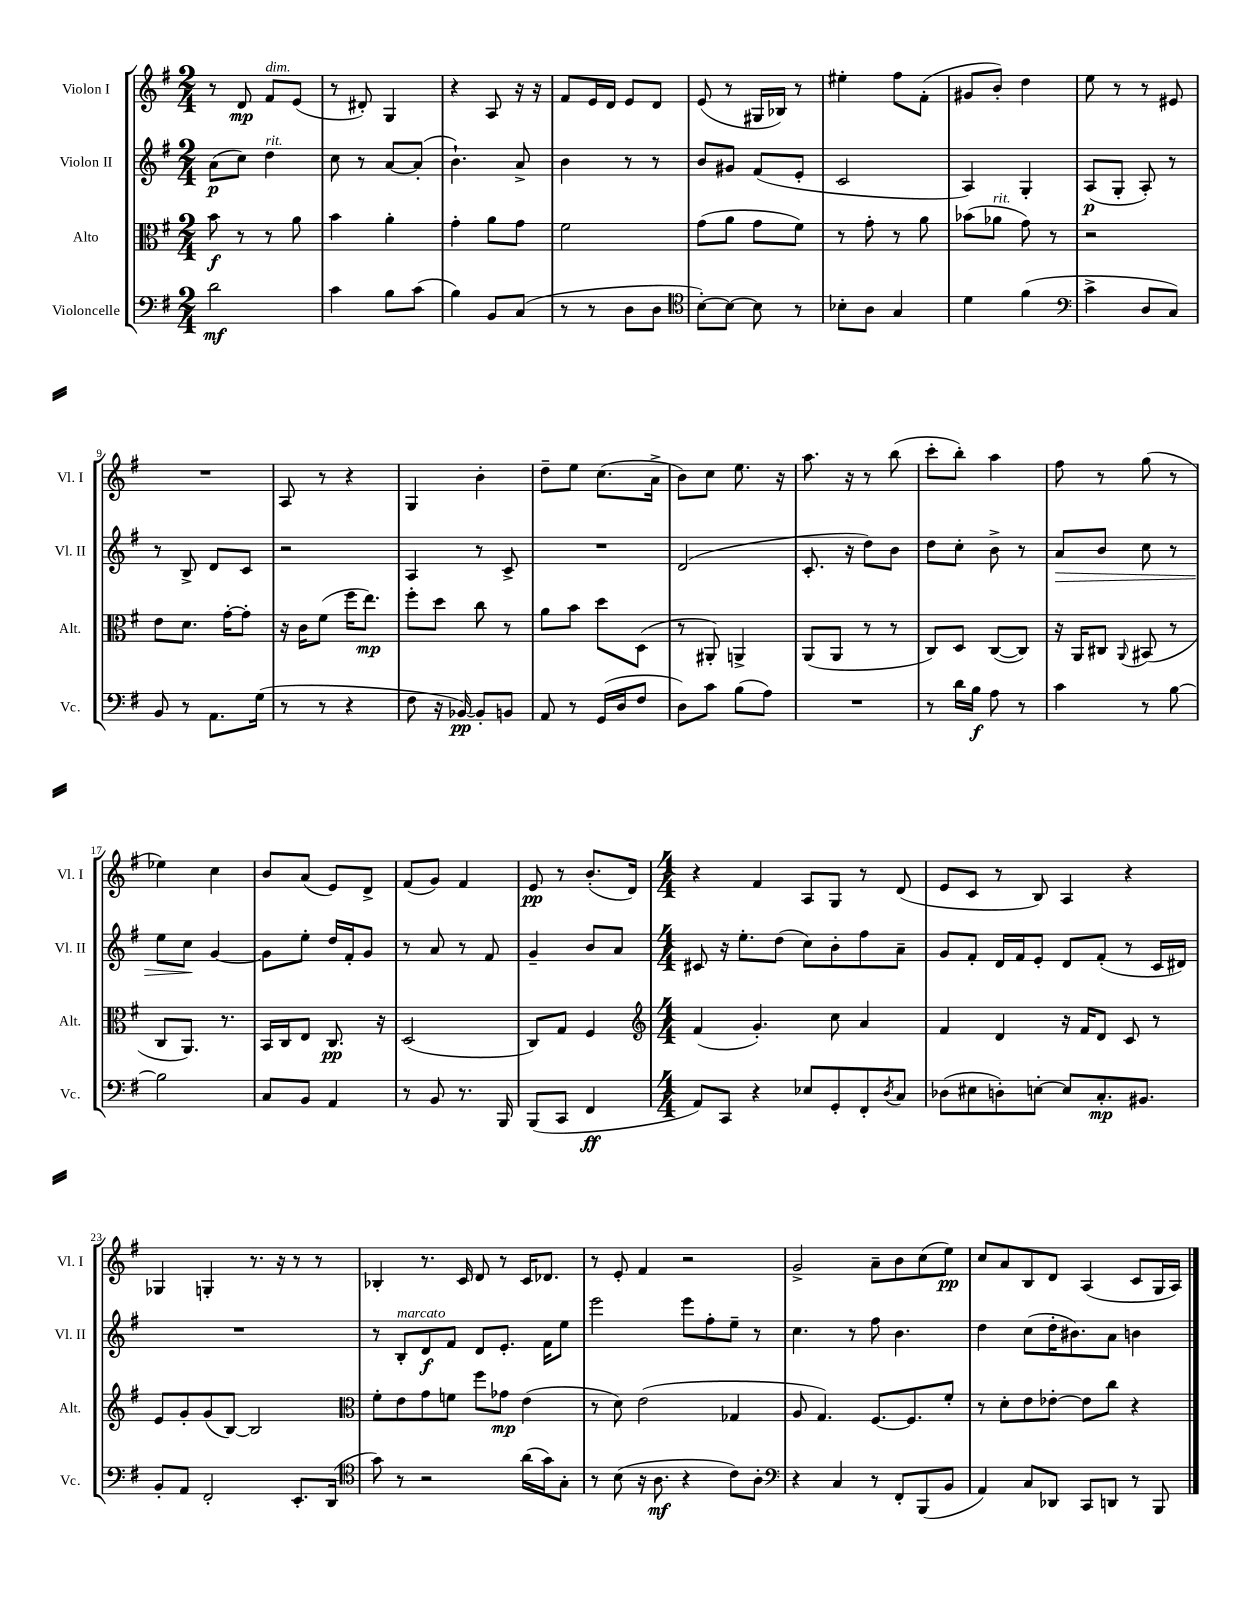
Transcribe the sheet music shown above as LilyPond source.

<<
\new StaffGroup <<
\new Staff = "s0" \with { instrumentName = "Violon I" shortInstrumentName = "Vl. I" } {
    \clef treble \key g \major \numericTimeSignature \time 2/4
    r8 d'8\mp fis'8^\markup { \italic "dim." } e'8( |
    r8 dis'8-.) g4 |
    r4 a8 r16 r16 |
    fis'8 e'16 d'16 e'8 d'8 |
    e'8( r8 gis16 bes16) r8 |
    eis''4-. fis''8 fis'8-.( |
    gis'8 b'8-.) d''4 |
    e''8 r8 r8 eis'8 |
    R2 |
    a8 r8 r4 |
    g4 b'4-. |
    d''8-- e''8 c''8.( a'16-> |
    b'8) c''8 e''8. r16 |
    a''8. r16 r8 b''8( |
    c'''8-. b''8-.) a''4 |
    fis''8 r8 g''8( r8 |
    ees''4) c''4 |
    b'8 a'8( e'8) d'8-> |
    fis'8( g'8) fis'4 |
    e'8\pp r8 b'8.-.( d'16) |
    \numericTimeSignature \time 4/4 r4 fis'4 a8 g8 r8 d'8( |
    e'8 c'8 r8 b8) a4 r4 |
    ges4 g4-. r8. r16 r8 r8 |
    bes4-. r8. c'16 d'8 r8 c'16 des'8. |
    r8 e'8-. fis'4 r2 |
    g'2-> a'8-- b'8 c''8( e''8\pp) |
    c''8 a'8 b8 d'8 a4( c'8 g16 a16) \bar "|." |
}
\new Staff = "s1" \with { instrumentName = "Violon II" shortInstrumentName = "Vl. II" } {
    \clef treble \key g \major \numericTimeSignature \time 2/4
    a'8\p( c''8) d''4^\markup { \italic "rit." } |
    c''8 r8 a'8~ a'8-.( |
    b'4.-!) a'8-> |
    b'4 r8 r8 |
    b'8 gis'8 fis'8( e'8-. |
    c'2 |
    a4) g4-. |
    a8\p( g8-. a8-.) r8 |
    r8 b8-> d'8 c'8 |
    r2 |
    a4 r8 c'8-> |
    R2 |
    d'2( |
    c'8.-. r16 d''8) b'8 |
    d''8 c''8-. b'8-> r8 |
    a'8\> b'8 c''8 r8 |
    e''8 c''8\! g'4~ |
    g'8 e''8-. d''16 fis'16-. g'8 |
    r8 a'8 r8 fis'8 |
    g'4-- b'8 a'8 |
    \numericTimeSignature \time 4/4 cis'8 r16 e''8.-. d''8( c''8) b'8-. fis''8 a'8-- |
    g'8 fis'8-. d'16 fis'16 e'8-. d'8 fis'8-.( r8 c'16 dis'16) |
    R1 |
    r8 b8-.^\markup { \italic "marcato" } d'8\f fis'8 d'8 e'8.-. fis'16 e''8 |
    e'''2 e'''8 fis''8-. e''8-- r8 |
    c''4. r8 fis''8 b'4. |
    d''4 c''8( d''16-. bis'8.) a'8 b'4 \bar "|." |
}
\new Staff = "s2" \with { instrumentName = "Alto" shortInstrumentName = "Alt." } {
    \clef alto \key g \major \numericTimeSignature \time 2/4
    b'8\f r8 r8 a'8 |
    b'4 a'4-. |
    g'4-. a'8 g'8 |
    fis'2 |
    g'8( a'8 g'8 fis'8) |
    r8 g'8-. r8 a'8 |
    bes'8( aes'8^\markup { \italic "rit." } g'8) r8 |
    r2 |
    e'8 d'8. g'16~-. g'8-. |
    r16 c'16 fis'8( fis''16 e''8.\mp) |
    fis''8-. d''8 c''8 r8 |
    a'8 b'8 d''8 d8( |
    r8 ais,8-.) a,4-> |
    a,8( a,8 r8 r8 |
    c8) d8 c8~( c8) |
    r16 a,16 cis8 \appoggiatura { a,8 } bis,8( r8 |
    c8 a,8.) r8. |
    b,16 c16 e8 c8.\pp r16 |
    d2( |
    c8) g8 fis4 |
    \numericTimeSignature \time 4/4 \clef treble fis'4( g'4.-.) c''8 a'4 |
    fis'4 d'4 r16 fis'16 d'8 c'8 r8 |
    e'8 g'8-. g'8( b8~) b2 |
    \clef alto fis'8-. e'8 g'8 f'8 fis''8 ges'8\mp e'4( |
    r8 d'8) e'2( ges4 |
    a8 g4.) fis8.~ fis8. fis'8-. |
    r8 d'8-. e'8 ees'8~-. ees'8 c''8 r4 \bar "|." |
}
\new Staff = "s3" \with { instrumentName = "Violoncelle" shortInstrumentName = "Vc." } {
    \clef bass \key g \major \numericTimeSignature \time 2/4
    d'2\mf |
    c'4 b8 c'8( |
    b4) b,8 c8( |
    r8 r8 d8 d8 |
    \clef tenor b8~-.) b8~ b8 r8 |
    bes8-. a8 g4 |
    d'4 fis'4( |
    \clef bass c'4-> d8 c8) |
    b,8 r8 a,8. g16( |
    r8 r8 r4 |
    fis8 r16 bes,16~\pp) bes,8-. b,8 |
    a,8 r8 g,16( d16 fis8 |
    d8) c'8 b8( a8) |
    R2 |
    r8 d'16 b16\f a8 r8 |
    c'4 r8 b8~ |
    b2 |
    c8 b,8 a,4 |
    r8 b,8 r8. b,,16 |
    b,,8( c,8 fis,4\ff |
    \numericTimeSignature \time 4/4 a,8) c,8 r4 ees8 g,8-. fis,8-. \acciaccatura { d8 } c8 |
    des8( eis8 d8-.) e8~-. e8 c8.-.\mp bis,8. |
    b,8-. a,8 fis,2-. e,8.-. d,16( |
    \clef tenor g'8) r8 r2 a'16( g'16) g8-. |
    r8 b8( r16 a8.\mf r4 c'8) a8-. |
    \clef bass r4 c4 r8 fis,8-. b,,8( b,8 |
    a,4) c8 des,8 c,8 d,8 r8 b,,8 \bar "|." |
}
>>
>>
